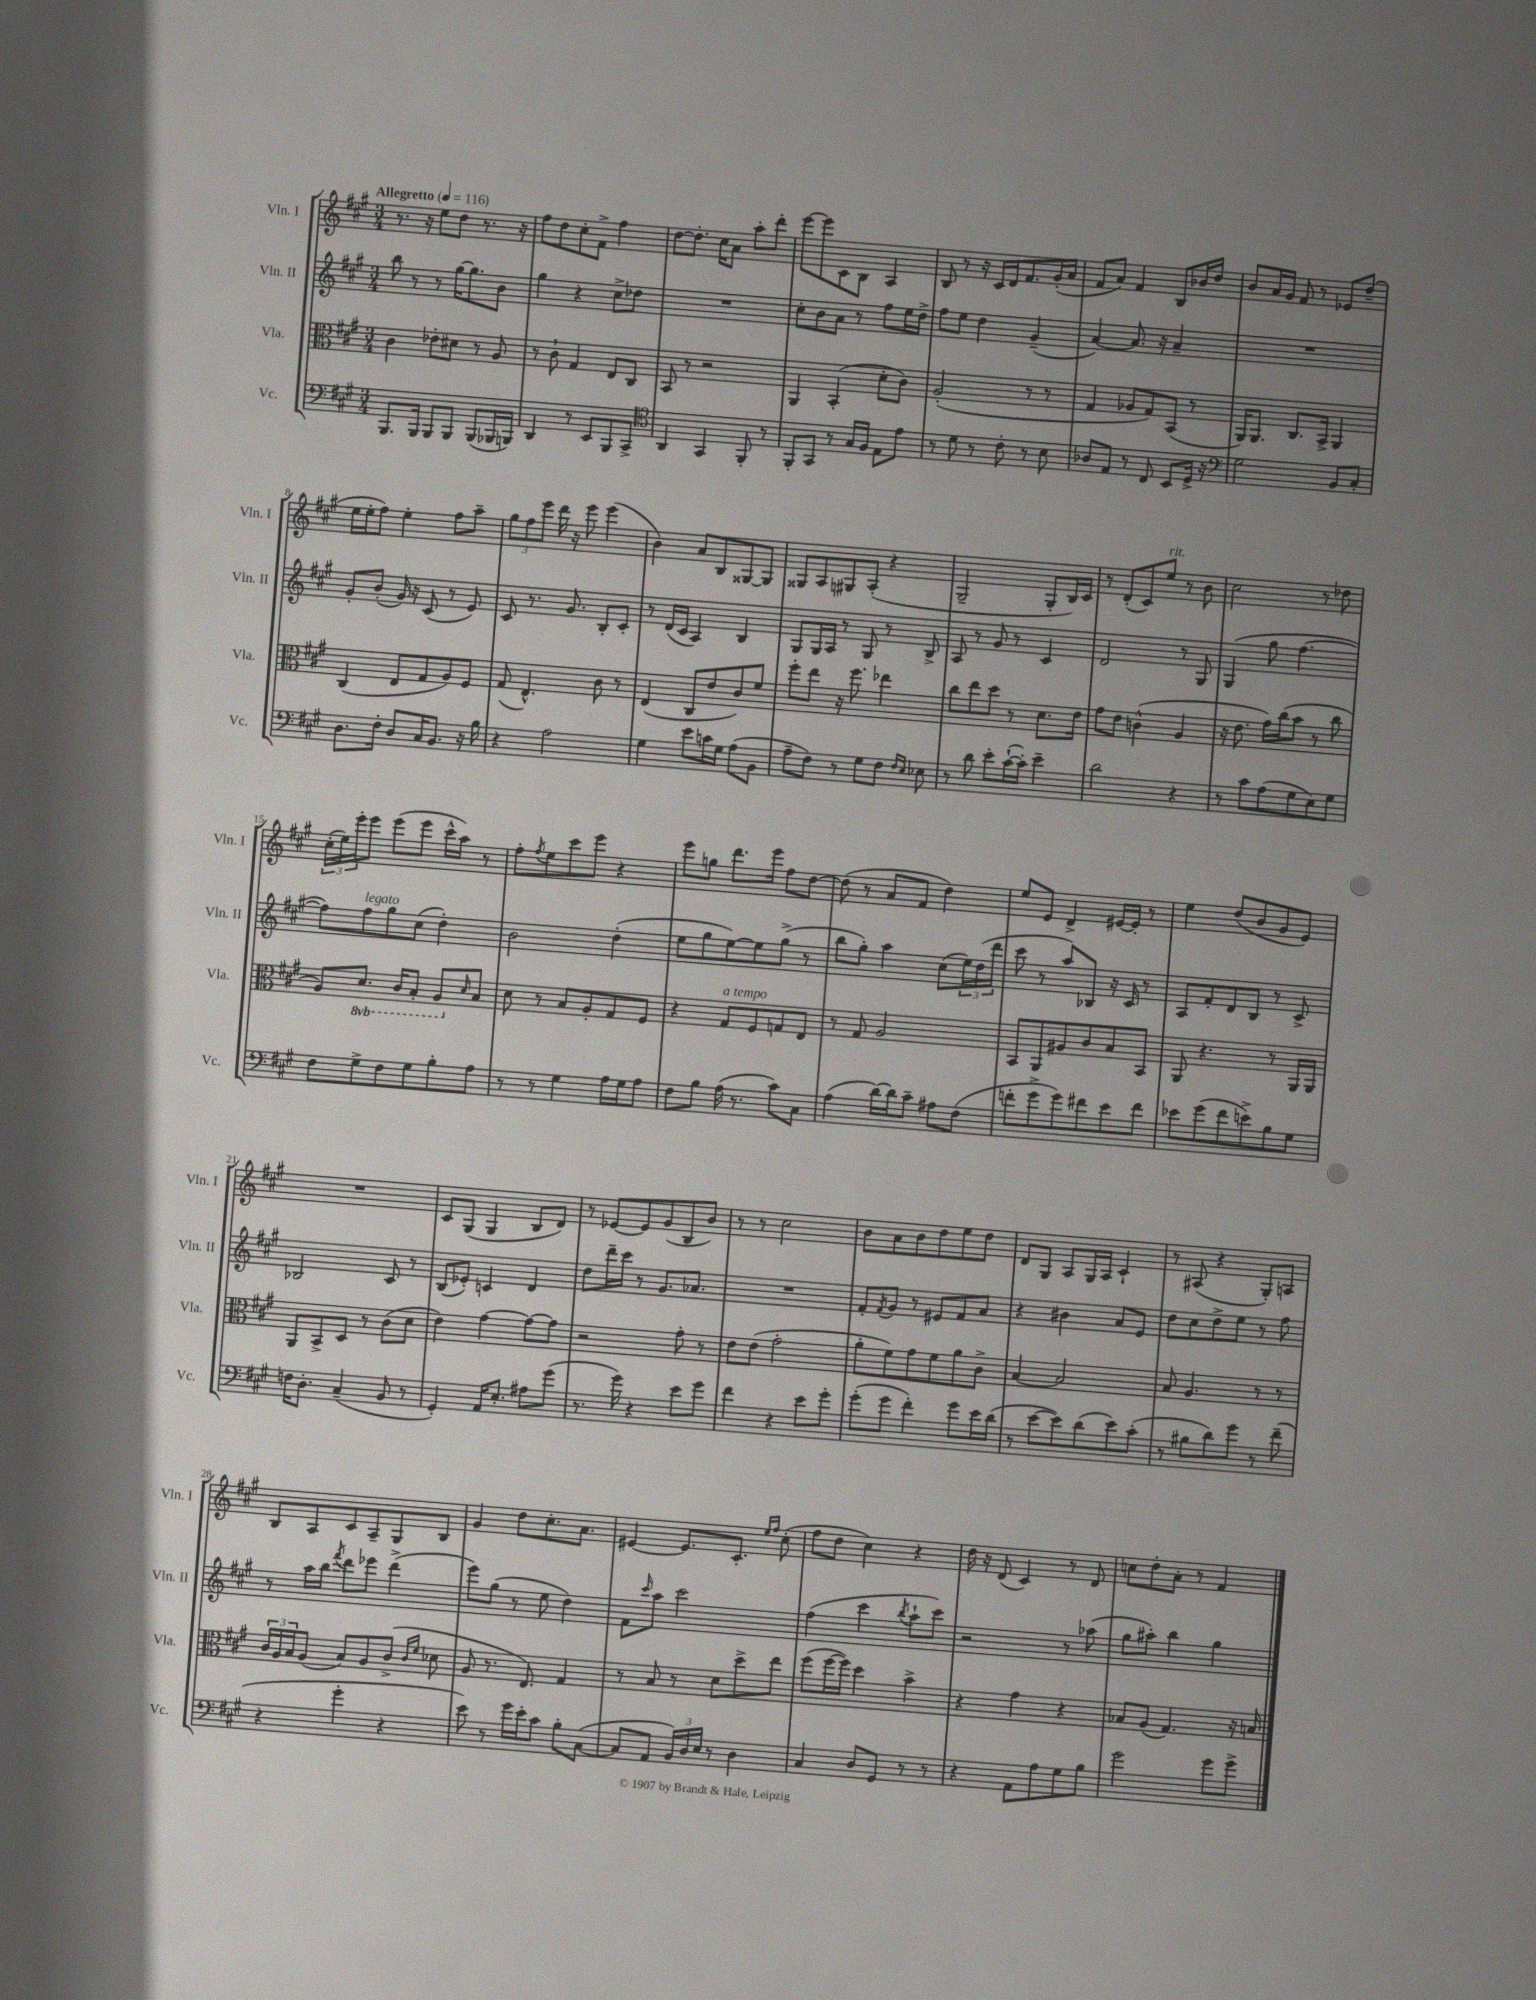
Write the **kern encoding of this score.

**kern	**kern	**kern	**kern
*part4	*part3	*part2	*part1
*staff4	*staff3	*staff2	*staff1
*I"Vc.	*I"Vla.	*I"Vln. II	*I"Vln. I
*I'Vc.	*I'Vla.	*I'Vln. II	*I'Vln. I
*clefF4	*clefC3	*clefG2	*clefG2
*k[f#c#g#]	*k[f#c#g#]	*k[f#c#g#]	*k[f#c#g#]
*M3/4	*M3/4	*M3/4	*M3/4
*MM116	*MM116	*MM116	*MM116
=1	=1	=1	=1
!	!	!	!LO:TX:a:B:t=Allegretto
8.BBB/L	4c#\	8bb\	8.r
.	.	8r	.
16BBB/Jk	.	.	16r
8BBB/L	8e-X'\L	8r	8ee\L
8BBB/J	8d#X\J	[16gg#\KL	8dd\J
.	.	8.gg#\]	.
(8BBB/L	8r	.	8.r
16BBB-X/L	8A/	8b\J	.
16BBBn/JJ)	.	.	16r
=2	=2	=2	=2
4DD/	8r	4gg#\	8ff#\L
.	8c#`\	.	8dd\
8r	4G#/	4r	8cc#'\
8EE/L	.	.	8f#^\J
8BBB/	8E/L	8cc#^\L	4ff#\
8CC#^/J	8C#/J	8dd-X\J	.
=3	=3	=3	=3
*clefC4	*	*	*
4AA/	8BB/	2.r	[8dd\L
.	8r	.	8.dd'\J]
4GG#/	2r	.	.
.	.	.	16cc#\KL
.	.	.	8a\J
8FF#'/	.	.	8aa'\L
8r	.	.	8ddd'\J
=4	=4	=4	=4
8FF#'/L	4AA/	8cc#'\L	[8eee\L
8GG#/J	.	8b\	8eee\]
8r	(4BB'/	8a\J	8c#\
16G#/LL	.	8r	8B\J
16F#/JJ	.	.	.
8E\L	8d'\L	8ff#\L	4A/
8e\J	8c#\J)	16ee\L	.
.	.	16dd^\JJ	.
=5	=5	=5	=5
8r	(2A'/	8ff#\L	8B/
8d\	.	8ee\J	8r
8r	.	4dd\	16r
.	.	.	16c#/LL
8c#'\	.	.	16d/J
.	.	.	8.f#/
8r	8r	(4g#~/	.
8B\	8r	.	(16g#'/L
.	.	.	16a/JJ
=6	=6	=6	=6
8A-X/L	4G#/	[4a/)	8f#/L
8E/J	.	.	8a/J)
8r	8A-X/L	8.a/]	4f#/
8C#/	8G#/)	.	.
.	.	16r	.
8BB/L	(8BB/J	4a~/	8B/L
16D^/Jk	8r	.	16b-X/L
16r	.	.	16dd/JJ
=7	=7	=7	=7
*clefF4	*	*	*
2G#\	16AA/KL)	2.r	8b/L
.	8.AA/J	.	.
.	.	.	16a/L
.	.	.	16g#/JJ
.	8.C#/L	.	8f#/
.	.	.	8r
.	16BB^/Jk	.	.
8BB/L	4AA/	.	8e-X/L
8C#'/J	.	.	(8dd~/J
!!LO:LB:g=z
=8	=8	=8	=8
8.D\L	(4C#/	8g#'/L	16ee\LL
.	.	.	16ee'\J
.	.	(8b'/J	8ff#\J)
16F#'\Jk	.	.	.
8D/L	8E/L	16g#/)	4ee'\
.	.	16r	.
16C#/K	8G#/	(8c#/	.
8.BB/J	.	.	.
.	8A/)	8r	8ff#\L
16r	8F#/J	8e/)	8aa~\J
16B\	.	.	.
=9	=9	=9	=9
4r	(8G#/	8c#/	12gg#\L
.	.	.	12ff#\
.	4.E^^/)	8.r	.
.	.	.	12eee\J
2A\	.	.	16ddd\
.	.	8.g#/	16r
.	.	.	8eee\
.	8c#\	8B'/L	(4eee\
.	8r	8c#'/J	.
=10	=10	=10	=10
4G#\	(4E/	8r	4b\)
.	.	(16d/LL	.
.	.	16c#/JJ	.
8e\L	8C#/L	4A/)	8a/L
16cn\L	8e/	.	8B/
16G#\JJ	.	.	.
(8A\L	8c#/)	4B/	[8G##X/
8BB\J	8f#/J	.	8G##/J]
=11	=11	=11	=11
8A~\L	8ff#'\L	8G#/L	8G##X/L
8F#\J)	8ee\J	16G#/L	8A/
.	.	16A/JJ	.
8r	16r	8r	8G#X/
.	8.ff#\	.	.
8G#\L	.	8G#/	(8A'/J
8F#\J	4ee-X\	8r	4r
16qqF#/LL	.	.	.
16qqE/JJ	.	.	.
8E-X\	.	8B^/	.
=12	=12	=12	=12
8r	8cc#\L	8A/	2G#~/
8d\	8ee\	8r	.
8e'\L	8dd\J	8g#/	.
([16c#`\L	8r	8r	.
16c#'\JJ])	.	.	.
4e~\	8.d\L	4c#/	8G#'/L
.	.	.	16B/L)
.	16e\Jk	.	16c#/JJ
=13	=13	=13	=13
2d\	8g#\L	2d/	8r
.	8e\J	.	(8d'/L
.	(4cn^^\	.	8c#/)
!	!	!	!LO:TX:a:i:t=rit.
.	.	.	8ee/J
4r	4A/	8r	8r
.	.	8G#/	8b\
=14	=14	=14	=14
8r	16r	(4G#/	2cc#\
.	8.e\	.	.
8c#\L	.	.	.
(8A\	16g#\LL)	8gg#\	.
.	(16cc#\J	.	.
8G#\	8b\J	[4.ff#\	.
8E\)	8r	.	8r
8G#\J	8cc#\	.	8dd-X\
!!LO:LB:g=z
=15	=15	=15	=15
8F#\L	8A/L)	8ff#\L])	(24cc#'\LL
.	.	.	24ee\)
.	.	.	24eee'\J
*	*8ba	*	*
!	!	!LO:TX:a:i:t=legato	!
8G#^\	8.D/J	8ff#\	8eee\J
8F#\	.	8gg#\	(8eee\L
.	16C#/KL	.	.
8G#\	8BB'/J	(8cc#\J	8eee\J
8B'\	8AA/L	4dd'\)	16ccc#^^\LL
.	.	.	16aa\JJ)
*	*X8ba	*	*
.	16qqd/	.	.
8A\J	8B/J	.	8r
=16	=16	=16	=16
8r	8d\	2b\	8ff#'\L
.	.	.	8qff#/
8r	8r	.	8ee\
4G#\	8B/L	.	8ccc#\
.	8A'/	.	8eee\J
16A\LL	8G#/	(4dd'\	4r
16G#\J	.	.	.
8A\J	8F#/J	.	.
=17	=17	=17	=17
8F#\L	4r	8ee\L	8eee\L
8B\J	.	8gg#\	8ggn\J
!	!LO:TX:a:i:t=a tempo	!	!
(16A\	8G#/L	[8ee\)	8.ddd\L
8.r	.	.	.
.	8F#/	8ee\]	.
.	.	.	16eee\Jk
8c#\L)	8Gn/	(8gg#^\J	8ff#\L
8C#\J	8E/J	8r	[8dd\J
=18	=18	=18	=18
(4A\	8r	8bb\L	(8dd\]
.	8G#/	8gg#'\J)	8r
[16d\LL)	2A/	4aa\	8a/L
16d\J]	.	.	.
8c#~\J	.	.	8f#/J
8A#X\L	.	(8cc#\L	4dd\)
(8F#\J	.	24ee\L)	.
.	.	(24dd\	.
.	.	24ddd\JJ	.
=19	=19	=19	=19
8fn'\L	8BB/L	8ccc#\	8ee/L
8g#^\	8AA/	8r	8e/J
8g#\)	8A#X/	8aa/L)	4d^/
8f#X\	8c#/	8B-X/J	.
8e\	8B/	16r	[16e#X/LL
.	.	16c#/	16e#'/JJ]
8f#\J	8BB/J	8r	8r
=20	=20	=20	=20
8e-X\L	8AA/	8A/L	4ee\
(8g#\	4.r	8f#'/	.
8f#\	.	8d/	(8dd/L
8en^\)	.	8B/J	8b/
8B\	8r	8r	8g#/
8G#\J	16AA/LL	8c#^/	8e/J)
.	16AA/JJ	.	.
!!LO:LB:g=z
=21	=21	=21	=21
16Fn\KL	8AA/L	2B-X/	2.r
8.D'\J	.	.	.
.	8BB^/	.	.
(4C#~/	8D/J	.	.
.	8r	.	.
8BB/	(8c#\L	8c#/	.
8r	8d\J	8r	.
=22	=22	=22	=22
4GG#'/)	4e\)	(8B/L	8c#/L
.	.	8e-X'/J)	(8G#/J
16AA/KL	[4g#\	4cn/	4G#/
8.E'/J	.	.	.
8A#X\L	8g#\L_	4d/	8B/L
(8g#\J	8g#\J]	.	8d/J)
=23	=23	=23	=23
8.r	2r	8dd\L	8r
.	.	16ddd~\L	[8e-X/L
16g#\)	.	16ccc#\JJ	.
4r	.	8r	8e-/]
.	.	8.g#/L	(8g#/
8e\L	8g#'\	.	8B/
.	.	8.a-X/J	.
8g#\J	8r	.	8b/J)
=24	=24	=24	=24
4f#\	8e\L	2.r	8r
.	(8e\J	.	8r
4r	2g#'\	.	2cc#\
8e\L	.	.	.
8g#'\J	.	.	.
=25	=25	=25	=25
(8g#'\L	8a'\L	8f#'/L	8b\L
.	.	8qf#/	.
8g#\J	8f#\)	8g#/J	8a\
4f#'\)	8g#\	8r	8b\
.	8f#\	8e#X/L	8dd\
8g#\L	8a\	8f#/	8ee\
16e\L	8c#^\J	8a/J	8dd\J
(16d\JJ	.	.	.
=26	=26	=26	=26
8r	[4B/	4r	8d/L
[8e\L	.	.	8G#/J
8e\])	2B/]	4b#X\	8A/L
(8d\	.	.	16G#/L
.	.	.	16A/JJ
8e\)	.	8a/L	4c#`/
(8c#'\J	.	8e/J	.
=27	=27	=27	=27
8r	8B/	8dd\L	8r
8B#X\L	4.A/	8cc#\	(8A#X/
8d\)	.	8dd^\	4r
8g#\J	.	8ee\J	.
8r	8r	8r	8G#'/L)
(8f#~\	8r	8ff#\	8An/J
!!LO:LB:g=z
=28	=28	=28	=28
4r	24c#/LL	8r	8B/L
.	24A/	.	.
.	24B/J	.	.
.	(8A/J	16aa\LL	8A/
.	.	16bb\JJ	.
.	.	8qfff#/	.
4g#'\	8B/L)	8ddd\L	8c#/
.	8A/	8eee-X\J	8A~/
4r	(8c#^/J	(4ddd^\	8G#/
.	16qqc#/LL	.	.
.	16qqf#/JJ	.	.
.	8d-X\	.	8B/J
=29	=29	=29	=29
8e\)	8A/	8eee\L)	4g#/
8r	8.r	(8gg#\J	.
16g#\LL	.	8r	8dd\L
16e'\J	8.E/)	.	.
8c#\J	.	8ee\	8.cc#'\
8B'\L	4G#/	4dd\)	.
.	.	.	8.a\J
([8C#\J	.	.	.
=30	=30	=30	=30
8C#/L]	8r	8f#\L	[4e#X/
.	.	16qqccc#/	.
8AA/J	8B/	8aa\J	.
24BB/LL)	8r	2ccc#\	8.e#/L]
24D/	.	.	.
24E/JJ	.	.	.
8r	8d\L	.	.
.	.	.	8.c#'/J
4D\	8dd^\	.	.
.	.	.	16qqee/LL
.	.	.	16qqff#/JJ
.	8ee\J	.	(8cc#'\
=31	=31	=31	=31
4C#/	(8ff#\L	(4ff#\	8ff#\L
.	[16ff#\L	.	8dd\J
.	16ff#\JJ])	.	.
8D/L	4dd\	4ccc#\	4cc#\)
8GG#/J	.	.	.
.	.	8qbb/	.
8r	4b^\	8aa`\L	4r
8r	.	8ccc#\J)	.
=32	=32	=32	=32
4r	4r	2r	16dd\
.	.	.	16r
.	.	.	(8d/
8AA\L	4g#\	.	4c#/)
8A\	.	.	.
8G#\	4r	8r	8r
8B\J	.	(8aa-X\	8d/
=33	=33	=33	=33
2g#\	8B-X/L	8gg#\L	8ccn\L
.	(8A/J	8aa#X'\J)	8dd'\
.	4.G#/)	4bb\	8a'\J
.	.	.	8r
8g#\L	.	4gg#\	4f#/
8g#^\J	16r	.	.
.	16Bn/	.	.
==	==	==	==
*-	*-	*-	*-
